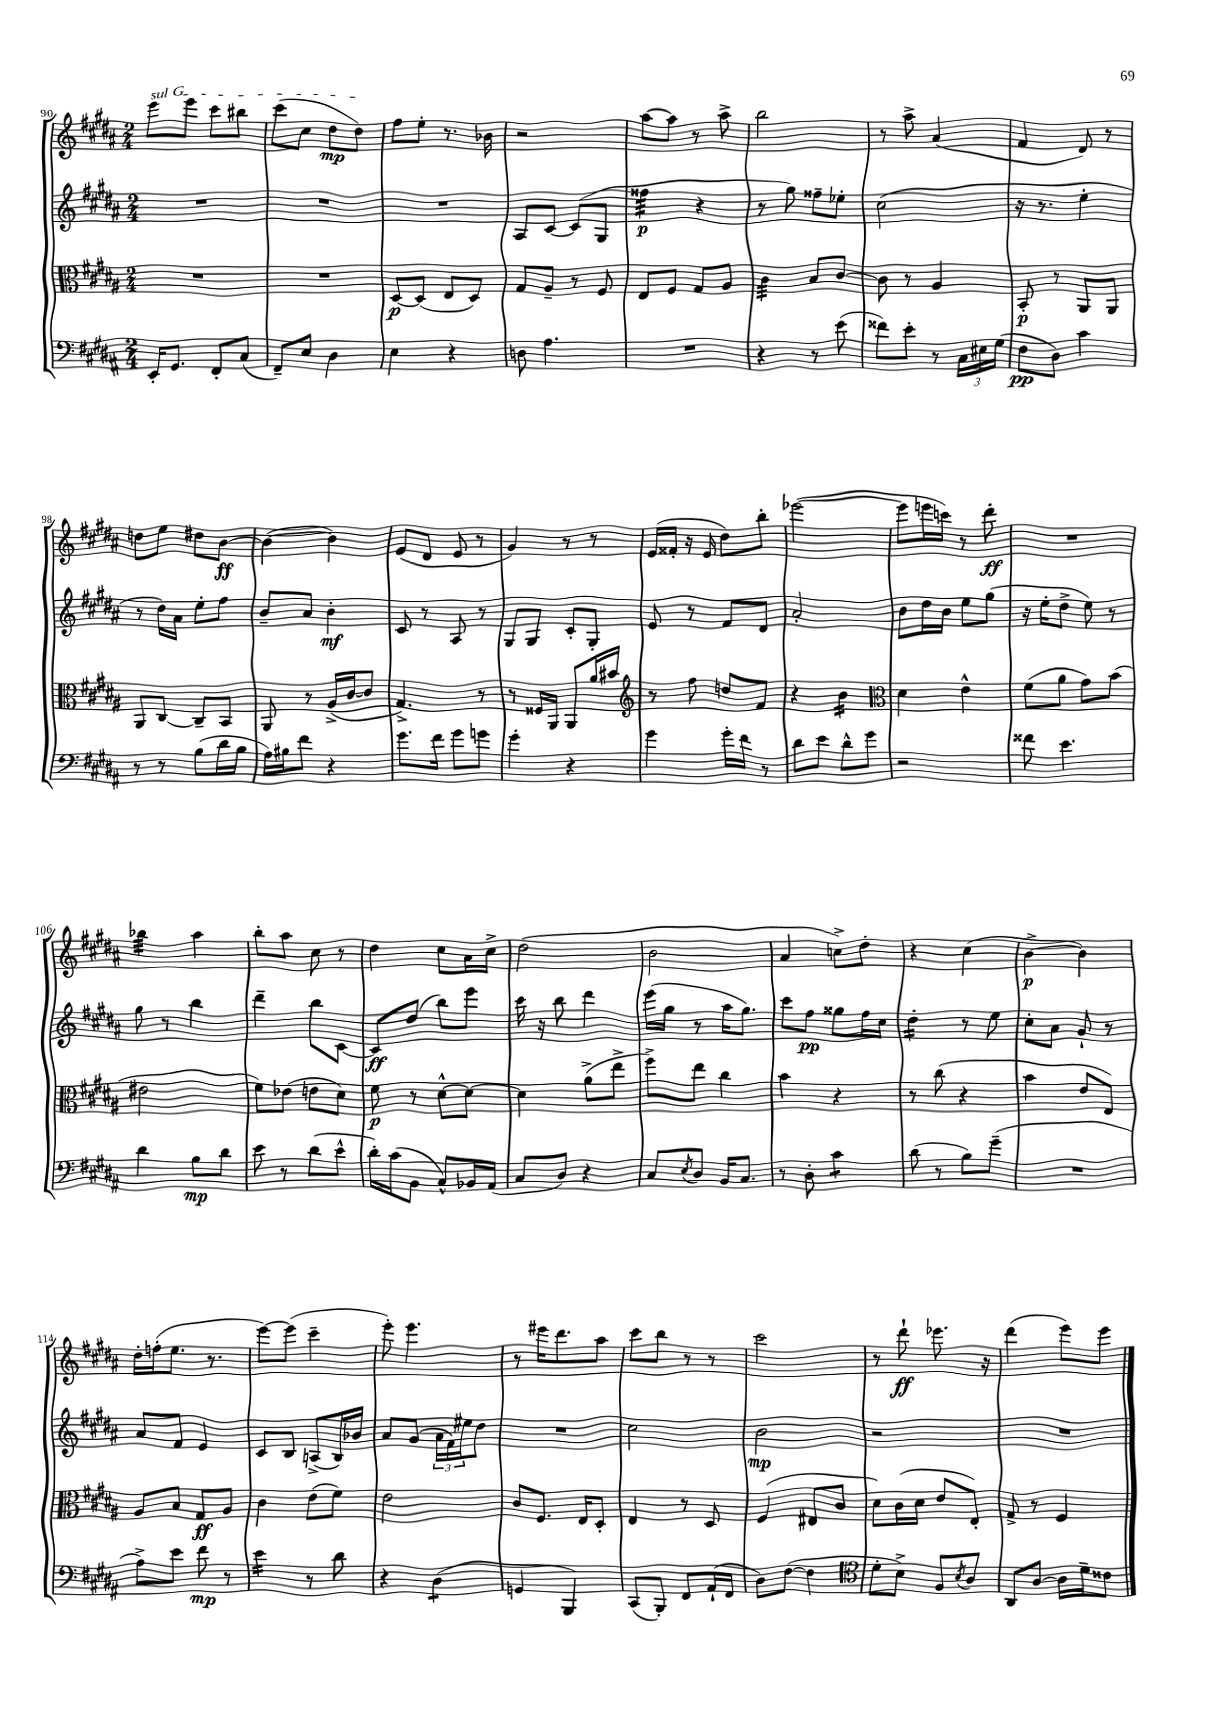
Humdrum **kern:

**kern	**kern	**kern	**kern
*staff4	*staff3	*staff2	*staff1
*clefF4	*clefC3	*clefG2	*clefG2
*k[f#c#g#d#a#]	*k[f#c#g#d#a#]	*k[f#c#g#d#a#]	*k[f#c#g#d#a#]
*M2/4	*M2/4	*M2/4	*M2/4
16EE'	2r	2r	8eee
8.GG#	.	.	.
.	.	.	8eee
8FF#'	.	.	8ccc#
(8C#	.	.	8bb#
=	=	=	=
8FF#~)	2r	2r	(8ccc#
8E	.	.	8cc#
4D#	.	.	8dd#
.	.	.	8dd#)
=	=	=	=
4E	[8D#	2r	8ff#
.	(8D#]	.	8ee'
4r	8E	.	8.r
.	8D#)	.	.
.	.	.	16b-
=	=	=	=
8D	8G#	8A#	2r
4.A#	8A#~	[8c#	.
.	8r	(8c#]	.
.	8F#	8G#	.
=	=	=	=
2r	8E	4ff##	[8aa#
.	8F#	.	8aa#]
.	8G#	4r	8r
.	8A#	.	8aa#^
=	=	=	=
4r	4c#	8r	2bb
.	.	8gg#)	.
8r	8B	8ff##~	.
(8e	[8c#	8ee-'	.
=	=	=	=
8f##)	8c#]	(2cc#	8r
8e'	8r	.	8aa#^
8r	4A#	.	(4a#
24C#	.	.	.
24E#	.	.	.
(24G#	.	.	.
=	=	=	=
8F#	8BB'	16r	4f#
.	.	8.r	.
8D#)	8r	.	.
4c#	8AA#	4ee'	8d#)
.	8AA#	.	8r
=	=	=	=
8r	8AA#	8r	8dd
8r	[8C#	16dd#)	8ee
.	.	16a#	.
(8B	8C#~]	8ee'	8dd#
16d#	8BB	8ff#	[8b
16B	.	.	.
=	=	=	=
16A#)	8AA#	8b~	(4b_
16B#	.	.	.
8f#	8r	8a#	.
4r	(16A#^	4b'	4b])
.	[16c#	.	.
.	8c#]	.	.
=	=	=	=
8.g#	4.G#^)	8c#	(8e
.	.	8r	8d#
16f#	.	.	.
8g#	.	8A#	8e
8g	8r	8r	8r
=	=	=	=
4g#'	8r	8G#	4g#)
.	16F##	8G#	.
.	16AA#	.	.
4r	8AA#	8c#'	8r
.	16a#	8G#'	8r
.	16b#	.	.
=	=	=	=
*	*clefG2	*	*
4g#	8r	8e	(16e
.	.	.	16f##'
.	8ff#	8r	16r
.	.	.	16e
16g#'	8dd	8f#	8dd#)
16f#	.	.	.
8r	8f#	8d#	8bb'
=	=	=	=
8d#	4r	2a#'	([2eee-
8e	.	.	.
8d#^^	4b	.	.
8g#	.	.	.
=	=	=	=
*	*clefC3	*	*
2r	4d#	8b	8eee-]
.	.	16dd#	16eee
.	.	16b	16ccc)
.	4e^^	8ee	8r
.	.	(8gg#	8ddd#'
=	=	=	=
8f##	(8f#	16r	2r
.	.	16ee'	.
4.e	8a#	8dd#^	.
.	8g#)	8ee)	.
.	(8b	8r	.
=	=	=	=
4d#	2e#	8gg#	4bb-
.	.	8r	.
8B	.	4bb	4aa#
8d#	.	.	.
=	=	=	=
8e	8f#)	4ddd#~	8bb'
8r	(8e-	.	8aa#
(8d#	8e	8bb	8cc#
8e^^	8d#)	[8c#	8r
=	=	=	=
16d#')	8f#	8c#]	4dd#
(16c#	.	.	.
8BB	8r	(8dd#	.
8C#^^)	[8d#^^	8bb)	8cc#
16BB-	8d#_	8eee	16a#
(16AA#	.	.	16cc#^
=	=	=	=
8C#	4d#]	16ccc#	(2dd#
.	.	16r	.
8D#)	.	8bb	.
4r	(8a#^	4ddd#	.
.	8ee^	.	.
=	=	=	=
8C#	8ff#^)	(16eee	2b
.	.	16gg#	.
8qE	.	.	.
8D#	8ee	8r	.
16BB	4cc#	16aa#	.
8.C#	.	8.gg#)	.
=	=	=	=
8r	4b	8ccc#	4a#
8D#'	.	8ff#	.
4c#	4r	8gg##	8cc^)
.	.	16ff#	8dd#'
.	.	16cc#	.
=	=	=	=
(8d#	8r	4dd#'	4r
8r	(8cc#	.	.
8B)	4r	8r	(4cc#
(8g#~	.	8ee	.
=	=	=	=
2r	4b	8cc#'	[4b^
.	.	8a#	.
.	8e	8g#`	4b])
.	8E)	8r	.
=	=	=	=
8A#^)	8A#	8a#	16dd#'
.	.	.	(16ff'
8e	8B	8f#	8.ee
8f#	8G#	4e	.
.	.	.	8.r
8r	8A#	.	.
=	=	=	=
4e	4c#	8c#	[8eee)
.	.	8B	(8eee]
8r	(8e	(8A^	4ccc#~
8d#	8f#)	16B)	.
.	.	16b-	.
=	=	=	=
4r	2e	8a#	8eee')
.	.	(8g#	4.eee
(4D#	.	24a#	.
.	.	24f#)	.
.	.	24ee#	.
.	.	8dd#	.
=	=	=	=
4GG	8c#	2r	8r
.	8.F#	.	16eee#
.	.	.	8.ddd#
4BBB)	.	.	.
.	16E	.	.
.	8D#'	.	8aa#
=	=	=	=
(8CC#	4E	2cc#	8ccc#
8BBB')	.	.	8bb
8FF#	8r	.	8r
(16AA#`	8D#	.	8r
16FF#	.	.	.
=	=	=	=
8D#)	(4F#	2b	2ccc#
([8F#	.	.	.
4F#]	8E#	.	.
.	8c#	.	.
=	=	=	=
*clefC4	*	*	*
8d#'	8d#)	2r	8r
8B^)	(16c#	.	8ddd#`
.	16d#	.	.
8F#	8e	.	8.eee-
8qB	.	.	.
8A#	8E')	.	.
.	.	.	16r
=	=	=	=
8AA#	8G#^	2r	(4ddd#
[8A#	8r	.	.
16A#]	4F#	.	8eee)
16d#~	.	.	.
8c##	.	.	8eee
==	==	==	==
*-	*-	*-	*-
